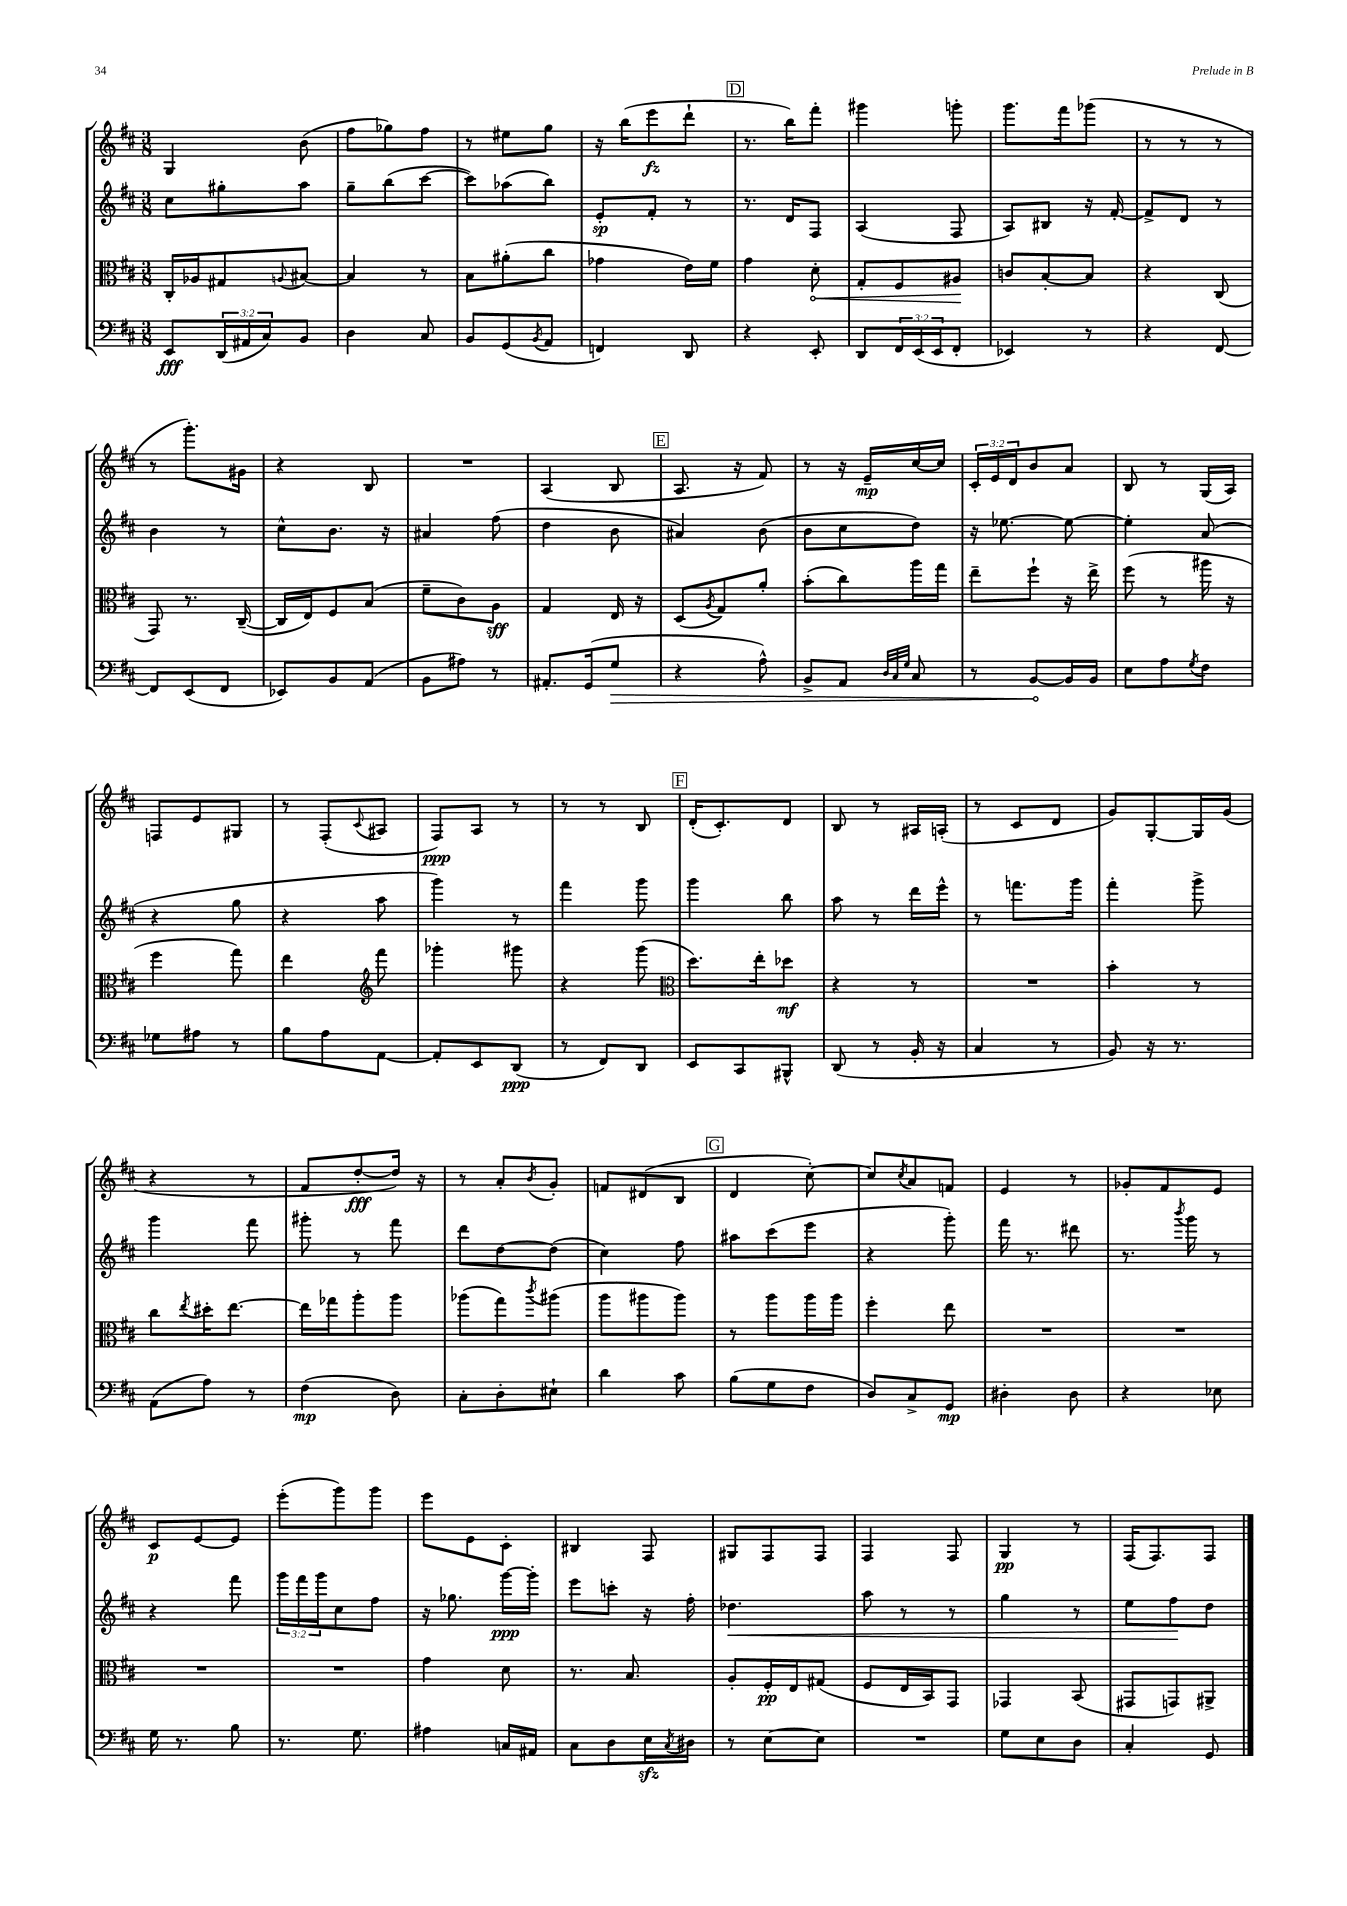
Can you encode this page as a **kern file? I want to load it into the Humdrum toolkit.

**kern	**dynam	**kern	**dynam	**kern	**dynam	**kern	**dynam
*part4	*part4	*part3	*part3	*part2	*part2	*part1	*part1
*staff4	*staff4	*staff3	*staff3	*staff2	*staff2	*staff1	*staff1
*clefF4	*	*clefC3	*	*clefG2	*	*clefG2	*
*k[f#c#]	*	*k[f#c#]	*	*k[f#c#]	*	*k[f#c#]	*
*M3/8	*	*M3/8	*	*M3/8	*	*M3/8	*
=25	=25	=25	=25	=25	=25	=25	=25
8EE/L	fff	16C#'/LL	.	8cc#\L	.	4G/	.
.	.	16A-X/J	.	.	.	.	.
(24DD/L	.	8G#X/	.	8gg#X'\	.	.	.
24AA#X/	.	.	.	.	.	.	.
24C#/J)	.	.	.	.	.	.	.
.	.	8qqAn/	.	.	.	.	.
8BB/J	.	[8B#X/J	.	8aa\J	.	(8b\	.
=26	=26	=26	=26	=26	=26	=26	=26
4D\	.	4B#/]	.	8gg~\L	.	8ff#\L	.
.	.	.	.	(8bb\	.	8gg-X\)	.
8C#/	.	8r	.	[8ccc#\J	.	8ff#\J	.
=27	=27	=27	=27	=27	=27	=27	=27
8BB/L	.	8B\L	.	8ccc#\L])	.	8r	.
(8GG/	.	(8a#X'\	.	(8aa-X\	.	8ee#X\L	.
8qBB/	.	.	.	.	.	.	.
8AA/J	.	8cc#\J	.	8bb\J)	.	8gg\J	.
=28	=28	=28	=28	=28	=28	=28	=28
4FFn/)	.	4g-X\	.	8e'/L	sp	16r	.
.	.	.	.	.	.	(16bb\KL	.
.	.	.	.	8f#'/J	.	8eee\	fz
8DD/	.	16e\LL)	.	8r	.	8ddd`\J	.
.	.	16f#\JJ	.	.	.	.	.
!!LO:REH:place=s1:t=D
=29	=29	=29	=29	=29	=29	=29	=29
4r	.	4g\	.	8.r	.	8.r	.
.	.	.	.	16d/KL	.	16bb\KL)	.
!	!	!	!LO:HP:b	!	!	!	!
8EE'/	.	8d'\	<	8F#/J	.	8fff#'\J	.
=30	=30	=30	=30	=30	=30	=30	=30
8DD/L	.	8G'/L	.	(4A/	.	4ggg#X\	.
24FF#/L	.	8F#/	.	.	.	.	.
(24EE/	.	.	.	.	.	.	.
24EE/J	.	.	.	.	.	.	.
8FF#'/J	.	8A#X/J	.	8F#/	.	8gggn'\	.
.	.	.	[	.	.	.	.
=31	=31	=31	=31	=31	=31	=31	=31
4EE-X/)	.	8cn/L	.	8A/L)	.	8.ggg\L	.
.	.	[8B'/	.	8B#X/J	.	.	.
.	.	.	.	.	.	16fff#\k	.
8r	.	8B/J]	.	16r	.	(8ggg-X\J	.
.	.	.	.	[16f#'/	.	.	.
=32	=32	=32	=32	=32	=32	=32	=32
4r	.	4r	.	8f#^/L]	.	8r	.
.	.	.	.	8d/J	.	8r	.
[8FF#/	.	(8C#/	.	8r	.	8r	.
!!LO:LB:g=z
=33	=33	=33	=33	=33	=33	=33	=33
8FF#/L]	.	8GG/)	.	4b\	.	8r	.
(8EE/	.	8.r	.	.	.	8.ggg'\L)	.
8FF#/J	.	.	.	8r	.	.	.
.	.	([16C#~/	.	.	.	16g#X\Jk	.
=34	=34	=34	=34	=34	=34	=34	=34
8EE-X/L)	.	16C#/LL]	.	8cc#^^\L	.	4r	.
.	.	16E/J)	.	.	.	.	.
8BB/	.	8F#/	.	8.b\J	.	.	.
(8AA/J	.	(8B/J	.	.	.	8B/	.
.	.	.	.	16r	.	.	.
=35	=35	=35	=35	=35	=35	=35	=35
8BB\L	.	8f#~\L	.	4a#X/	.	4.r	.
8A#X\J)	.	8c#\)	.	.	.	.	.
8r	.	8A\J	sff	(8ff#\	.	.	.
=36	=36	=36	=36	=36	=36	=36	=36
8.AA#X'/L	.	4G/	.	4dd\	.	(4A/	.
(16GG/k	.	.	.	.	.	.	.
!	!LO:HP:b	!	!	!	!	!	!
8G/J	>	16E/	.	8b\	.	8B/	.
.	.	16r	.	.	.	.	.
!!LO:REH:place=s1:t=E
=37	=37	=37	=37	=37	=37	=37	=37
4r	.	(8D/L	.	4a#X/)	.	8.A/	.
.	.	8qA/	.	.	.	.	.
.	.	8G/)	.	.	.	.	.
.	.	.	.	.	.	16r	.
8A^^\)	.	8a'/J	.	(8b\	.	8f#/)	.
=38	=38	=38	=38	=38	=38	=38	=38
8BB^/L	.	(8b'\L	.	8b\L	.	8r	.
8AA/J	.	8cc#\)	.	8cc#\	.	16r	.
.	.	.	.	.	.	16e~/LL	mp
32qqD/LLL	.	.	.	.	.	.	.
32qqC#/	.	.	.	.	.	.	.
32qqG/JJJ	.	.	.	.	.	.	.
8C#/	.	16aa\L	.	8dd\J)	.	[16cc#/	.
.	.	16gg\JJ	.	.	.	16cc#/JJ]	.
=39	=39	=39	=39	=39	=39	=39	=39
8r	.	8ee~\L	.	16r	.	24c#'/LL	.
.	.	.	.	.	.	24e/	.
.	.	.	.	[8.ee-X\	.	.	.
.	.	.	.	.	.	24d/J	.
[8BB/L	.	8ff#`\J	.	.	.	8b/	.
16BB/L]	]	16r	.	8ee-\_	.	8a/J	.
16BB/JJ	.	16ee^\	.	.	.	.	.
=40	=40	=40	=40	=40	=40	=40	=40
8E\L	.	(8ff#\	.	4ee-'\]	.	8B/	.
8A\	.	8r	.	.	.	8r	.
8qG/	.	.	.	.	.	.	.
8F#\J	.	16aa#X\	.	(8a/	.	(16G/LL	.
.	.	16r	.	.	.	16A/JJ)	.
!!LO:LB:g=z
=41	=41	=41	=41	=41	=41	=41	=41
8G-X\L	.	4ff#\	.	4r	.	8Fn/L	.
8A#X\J	.	.	.	.	.	8e/	.
8r	.	8gg\)	.	8gg\	.	8G#X/J	.
=42	=42	=42	=42	=42	=42	=42	=42
8B\L	.	4ee\	.	4r	.	8r	.
8A\	.	.	.	.	.	(8F#'/L	.
*	*	*clefG2	*	*	*	*	*
.	.	.	.	.	.	8qqc#/	.
[8AA\J	.	8fff#\	.	8aa\	.	8A#X/J	.
=43	=43	=43	=43	=43	=43	=43	=43
8AA'/L]	.	4ggg-X'\	.	4ggg\)	.	8F#/L)	ppp
8EE/	.	.	.	.	.	8A/J	.
(8DD/J	ppp	8ggg#X\	.	8r	.	8r	.
=44	=44	=44	=44	=44	=44	=44	=44
8r	.	4r	.	4fff#\	.	8r	.
8FF#/L)	.	.	.	.	.	8r	.
8DD/J	.	(8ggg\	.	8ggg\	.	8B/	.
!!LO:REH:place=s1:t=F
=45	=45	=45	=45	=45	=45	=45	=45
*	*	*clefC3	*	*	*	*	*
8EE/L	.	8.dd\L)	.	4ggg\	.	(16d'/KL	.
.	.	.	.	.	.	8.c#'/)	.
8CC#/	.	.	.	.	.	.	.
.	.	16ee'\k	.	.	.	.	.
8BBB#X^^/J	.	8dd-X\J	mf	8bb\	.	8d/J	.
=46	=46	=46	=46	=46	=46	=46	=46
(8DD/	.	4r	.	8aa\	.	8B/	.
8r	.	.	.	8r	.	8r	.
16BB'/	.	8r	.	16ddd\LL	.	16A#X/LL	.
16r	.	.	.	16eee^^\JJ	.	(16An'/JJ	.
=47	=47	=47	=47	=47	=47	=47	=47
4C#/	.	4.r	.	8r	.	8r	.
.	.	.	.	8.fffn\L	.	8c#/L	.
8r	.	.	.	.	.	8d/J	.
.	.	.	.	16ggg\Jk	.	.	.
=48	=48	=48	=48	=48	=48	=48	=48
8BB/)	.	4b'\	.	4fff#'\	.	8g/L)	.
16r	.	.	.	.	.	[8G'/	.
8.r	.	.	.	.	.	.	.
.	.	8r	.	8ggg^\	.	16G/L]	.
.	.	.	.	.	.	(16g/JJ	.
!!LO:LB:g=z
=49	=49	=49	=49	=49	=49	=49	=49
(8AA\L	.	8cc#\L	.	4ggg\	.	4r	.
.	.	8qee/	.	.	.	.	.
8A\J)	.	16dd#X'\K	.	.	.	.	.
.	.	[8.ee\J	.	.	.	.	.
8r	.	.	.	8fff#\	.	8r	.
=50	=50	=50	=50	=50	=50	=50	=50
(4F#\	mp	16ee\LL]	.	8ggg#X'\	.	8f#/L	.
.	.	16gg-X\J	.	.	.	.	.
.	.	8aa'\	.	8r	.	[8dd'/	fff
8D\)	.	8aa\J	.	8fff#\	.	16dd/Jk])	.
.	.	.	.	.	.	16r	.
=51	=51	=51	=51	=51	=51	=51	=51
8C#'\L	.	(8aa-X\L	.	8ddd\L	.	8r	.
8D'\	.	8gg\)	.	[8dd\	.	8a'/L	.
.	.	8qccc#/	.	.	.	8qb/	.
8E#X`\J	.	(8aa#X\J	.	(8dd\J]	.	8g'/J	.
=52	=52	=52	=52	=52	=52	=52	=52
4d\	.	8aa\L	.	4cc#\)	.	8fn/L	.
.	.	8aa#X\	.	.	.	(8d#X/	.
8c#\	.	8aa#\J)	.	8ff#\	.	8B/J	.
!!LO:REH:place=s1:t=G
=53	=53	=53	=53	=53	=53	=53	=53
(8B\L	.	8r	.	8aa#X\L	.	4d/	.
8G\	.	8aa\L	.	(8ccc#\	.	.	.
8F#\J	.	16aa\L	.	8eee\J	.	[8cc#'\)	.
.	.	16aa\JJ	.	.	.	.	.
=54	=54	=54	=54	=54	=54	=54	=54
8D/L)	.	4ff#'\	.	4r	.	8cc#/L]	.
.	.	.	.	.	.	8qcc#/	.
8C#^/	.	.	.	.	.	8a/	.
8GG/J	mp	8ee\	.	8ggg'\)	.	8fn/J	.
=55	=55	=55	=55	=55	=55	=55	=55
4D#X'\	.	4.r	.	16fff#\	.	4e/	.
.	.	.	.	8.r	.	.	.
8D#\	.	.	.	8ddd#X\	.	8r	.
=56	=56	=56	=56	=56	=56	=56	=56
4r	.	4.r	.	8.r	.	8g-X'/L	.
.	.	.	.	.	.	8f#/	.
.	.	.	.	8qbbb/	.	.	.
.	.	.	.	16ggg\	.	.	.
8E-X\	.	.	.	8r	.	8e/J	.
!!LO:LB:g=z
=57	=57	=57	=57	=57	=57	=57	=57
16G\	.	4.r	.	4r	.	8c#/L	p
8.r	.	.	.	.	.	.	.
.	.	.	.	.	.	[8e/	.
8B\	.	.	.	8fff#\	.	8e/J]	.
=58	=58	=58	=58	=58	=58	=58	=58
8.r	.	4.r	.	24ggg\LL	.	(8eee'\L	.
.	.	.	.	24fff#\	.	.	.
.	.	.	.	24ggg\J	.	.	.
.	.	.	.	8cc#\	.	8ggg\)	.
8.G\	.	.	.	.	.	.	.
.	.	.	.	8ff#\J	.	8ggg\J	.
=59	=59	=59	=59	=59	=59	=59	=59
4A#X\	.	4g\	.	16r	.	8eee\L	.
.	.	.	.	8.gg-X\	.	.	.
.	.	.	.	.	.	8e\	.
16Cn/LL	.	8d\	.	[16ggg\LL	ppp	8c#'\J	.
16AA#X/JJ	.	.	.	16ggg'\JJ]	.	.	.
=60	=60	=60	=60	=60	=60	=60	=60
8C#\L	.	8.r	.	8eee\L	.	4B#X/	.
8D\	.	.	.	8cccn'\J	.	.	.
.	.	8.B/	.	.	.	.	.
16Ezz\L	.	.	.	16r	.	8F#/	.
8qC#/	.	.	.	.	.	.	.
16D#X\JJ	.	.	.	16ff#'\	.	.	.
=61	=61	=61	=61	=61	=61	=61	=61
!	!	!	!	!	!LO:HP:b	!	!
8r	.	8A'/L	.	4.dd-X\	<	8G#X/L	.
[8E\L	.	16F#'/L	pp	.	.	8F#/	.
.	.	16E/J	.	.	.	.	.
8E\J]	.	(8G#X/J	.	.	.	8F#/J	.
=62	=62	=62	=62	=62	=62	=62	=62
4.r	.	8F#/L	.	8aa\	.	4F#/	.
.	.	16E/L	.	8r	.	.	.
.	.	16BB/J)	.	.	.	.	.
.	.	8GG/J	.	8r	.	8F#/	.
=63	=63	=63	=63	=63	=63	=63	=63
8G\L	.	4GG-X/	.	4gg\	.	4G/	pp
8E\	.	.	.	.	.	.	.
8D\J	.	(8BB/	.	8r	.	8r	.
=64	=64	=64	=64	=64	=64	=64	=64
4C#'/	.	8GG#X/L	.	8ee\L	.	(16F#/KL	.
.	.	.	.	.	.	8.F#/)	.
.	.	8GGn/)	.	8ff#\	.	.	.
8GG/	.	8AA#X^/J	.	8dd\J	[	8F#/J	.
==	==	==	==	==	==	==	==
*-	*-	*-	*-	*-	*-	*-	*-
